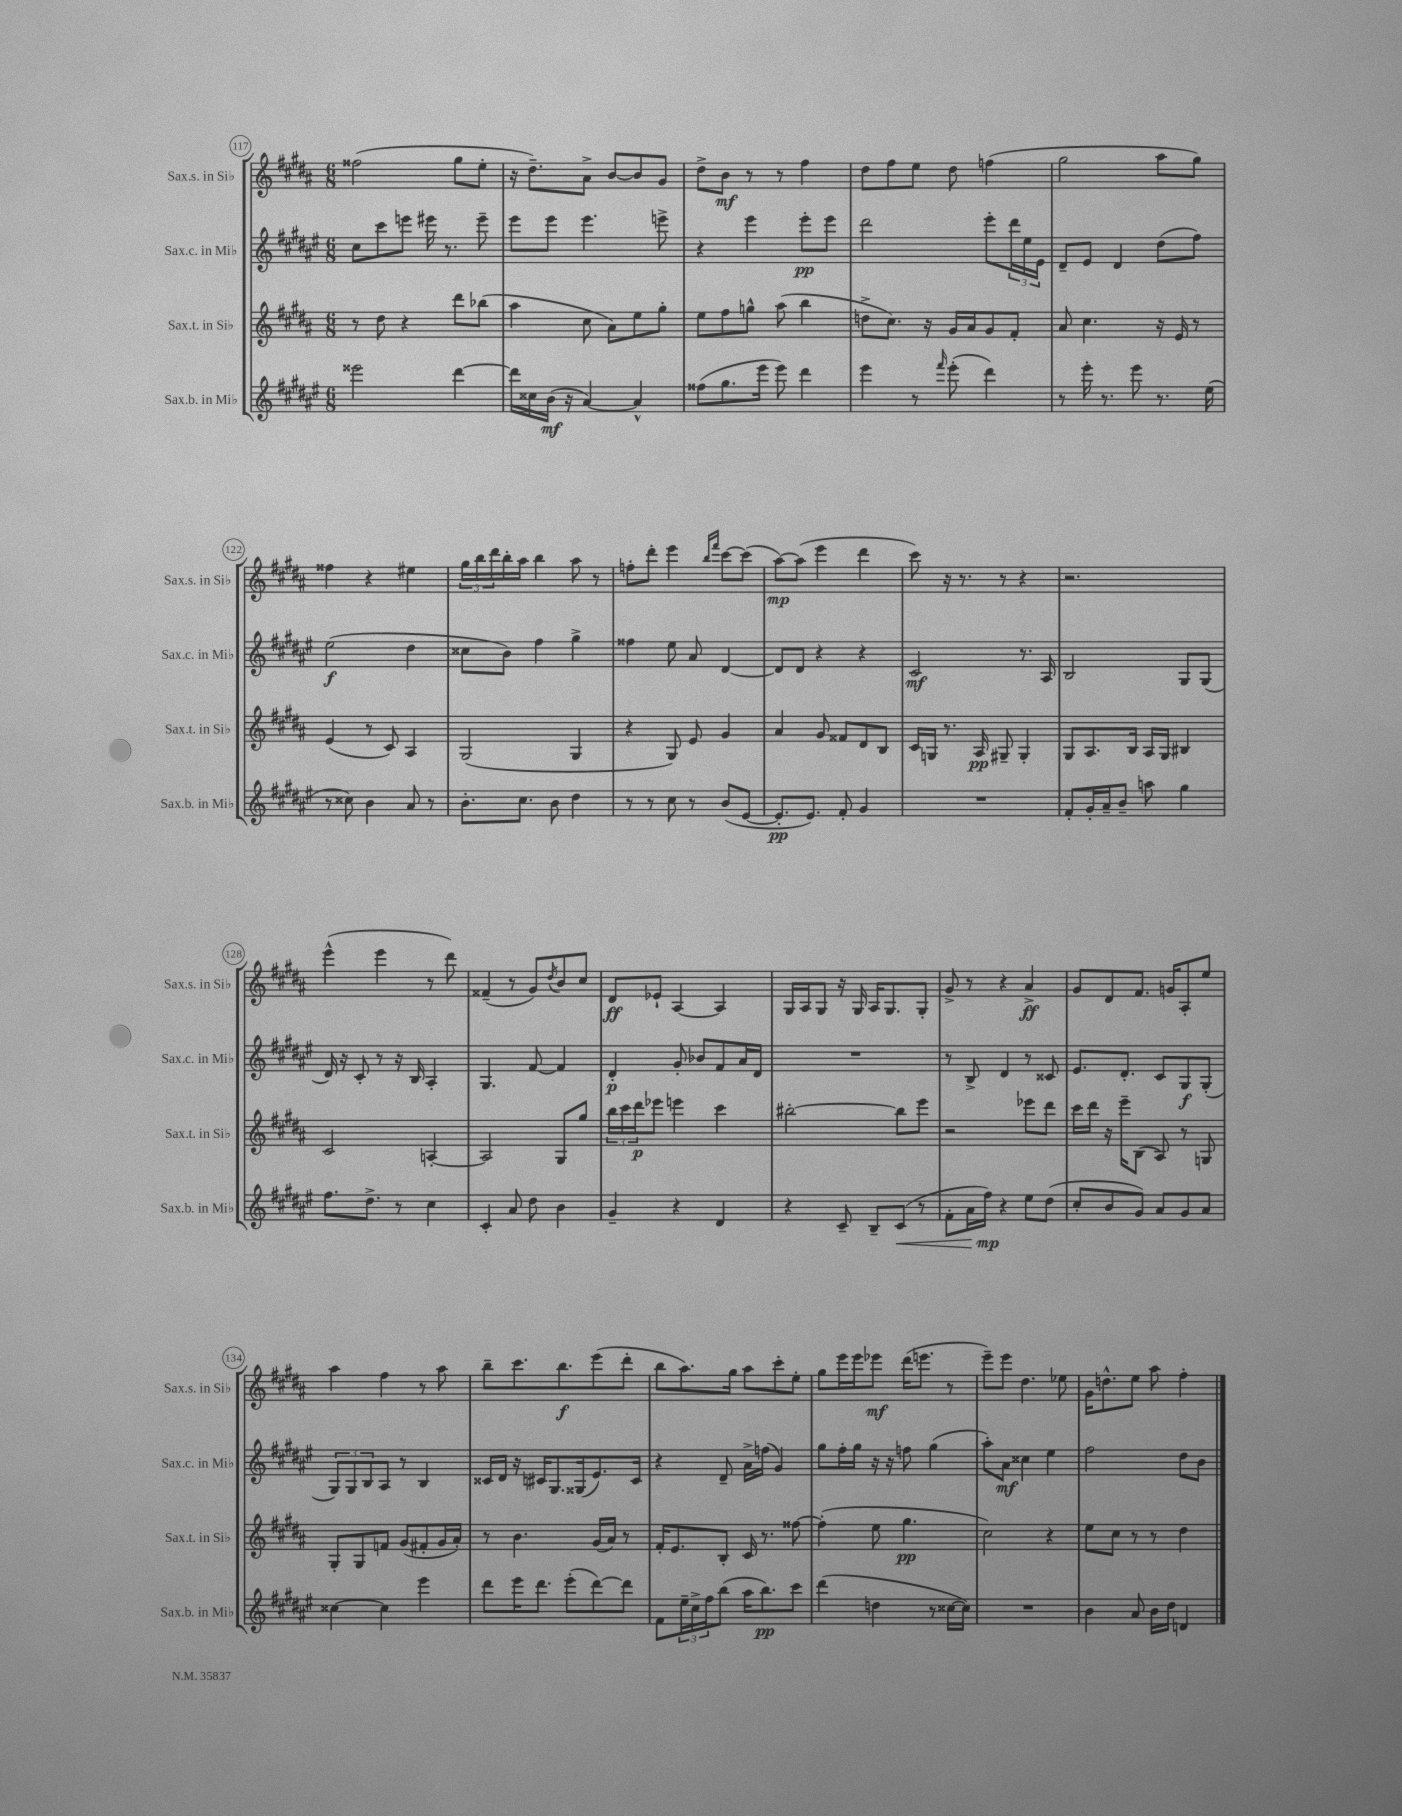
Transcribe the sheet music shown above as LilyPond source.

<<
\new StaffGroup <<
\new Staff = "s0" \with { instrumentName = "Sax.s. in Sib" shortInstrumentName = "Sax.s. in Sib" } {
    \clef treble \key b \major \numericTimeSignature \time 6/8
    fisis''2( gis''8 e''8-. |
    r16 dis''8.--) ais'8-> b'8~ b'8 gis'8 |
    dis''8-> b'8\mf r8 r8 fis''4 |
    dis''8 fis''8 e''8 dis''8 f''4( |
    gis''2 ais''8 gis''8) |
    fisis''4 r4 eis''4 |
    \tuplet 3/2 { gis''16 b''16 dis'''16 } b''16-. ais''16 b''4 ais''8 r8 |
    f''8-. dis'''8-. e'''4 \grace { b''16 fis'''16 } cis'''8~ cis'''8( |
    ais''8~\mp) ais''8( e'''4 dis'''4 |
    cis'''8) r16 r8. r8 r4 |
    r2. |
    e'''4-^( e'''4 r8 dis'''8) |
    fisis'4--( r8 gis'8) \acciaccatura { dis''8 } b'8 cis''8 |
    dis'8\ff ees'8-! ais4~ ais4 |
    gis16 ais16 gis8 r16 gis16 ais16 gis8. gis8-. |
    gis'8-> r8 r4 ais'4->\ff |
    gis'8 dis'8 fis'8. g'16 ais8-. e''8 |
    ais''4 fis''4 r8 ais''8 |
    b''8-- cis'''8. b''8.\f e'''8( dis'''8-. |
    b''8 ais''8.) gis''16 ais''8 cis'''8-. e''8-. |
    gis''8 e'''16 e'''16 ees'''8\mf dis'''16( e'''8. r8 |
    e'''8--) e'''8 dis''4. ees''8 |
    gis'16 d''8.-^ e''8 ais''8 fis''4-. \bar "|." |
}
\new Staff = "s1" \with { instrumentName = "Sax.c. in Mib" shortInstrumentName = "Sax.c. in Mib" } {
    \clef treble \key fis \major \numericTimeSignature \time 6/8
    cis''8 cis'''8 e'''8 eis'''16 r8. eis'''8-- |
    eis'''8 eis'''8 eis'''4. e'''8-> |
    r4 eis'''4 eis'''8-.\pp eis'''8 |
    dis'''2 eis'''8-. \tuplet 3/2 { dis'''16 eis''16 eis'16 } |
    dis'8-- eis'8 dis'4 dis''8( fis''8) |
    eis''2\f( dis''4 |
    cisis''8 b'8) fis''4 gis''4-> |
    fisis''4 eis''8 ais'8 dis'4~ |
    dis'8 dis'8 r4 r4 |
    cis'2\mf r8. ais16 |
    b2 gis8 gis8( |
    dis'16) r16 cis'8-. r8 r16 b16 ais4-. |
    gis4. fis'8~ fis'4 |
    dis'4-.\p gis'8-. bes'8 fis'8 ais'16 dis'16 |
    R2. |
    r8 b8-> dis'4 r8 cisis'8 |
    eis'8. dis'8.-. cis'8 gis8\f gis8-.( |
    \tuplet 3/2 { gis8) gis8 b8 } ais8 r8 b4 |
    cisis'16 dis'16 r16 cis'16 gis8. gisis16( eis'8.) cis'16 |
    r4 dis'8-- ais'16-> f''16( gis'4) |
    gis''8 fis''16-. gis''16 r16 r16 f''8 gis''4( |
    ais''8-.) ais'8\mf cisis''4 eis''4 |
    fis''2 dis''8 b'8 \bar "|." |
}
\new Staff = "s2" \with { instrumentName = "Sax.t. in Sib" shortInstrumentName = "Sax.t. in Sib" } {
    \clef treble \key b \major \numericTimeSignature \time 6/8
    r8 dis''8 r4 dis'''8 bes''8( |
    ais''4 cis''8 ais'8) e''8 gis''8-. |
    e''8 fis''8 g''8-^ ais''8( b''4 |
    d''8-> cis''8.) r16 gis'16 ais'16 gis'8 fis'8-. |
    ais'8 cis''4. r16 e'16 r8 |
    e'4( r8 cis'8) ais4 |
    gis2( gis4 |
    r4 gis8) e'8 gis'4 |
    ais'4 gis'8 fisis'8 dis'8 b8 |
    cis'16 g16 r8. ais16\pp gis8-- gis4-. |
    gis8 ais8. b16 ais16 gis16 bis4 |
    cis'2 a4~-. |
    a2 gis8 gis''8 |
    \tuplet 3/2 { b''16 cis'''16 dis'''16\p } ees'''8 e'''4 cis'''4 |
    bis''2~-. bis''8 e'''8 |
    r2 ees'''8 dis'''8 |
    cis'''16 dis'''16 r16 e'''16-- b8( ais8) r8 g8 |
    gis8-. gis8 f'8 gis'8( fis'8-. gis'16 ais'16-.) |
    r8 b'4. gis'16( ais'16) r8 |
    fis'16-. e'8. b8-. cis'16 r8. fisis''8~ |
    fisis''4-.( e''8 gis''4.\pp |
    cis''2) r4 |
    e''8 cis''8 r8 r8 dis''4 \bar "|." |
}
\new Staff = "s3" \with { instrumentName = "Sax.b. in Mib" shortInstrumentName = "Sax.b. in Mib" } {
    \clef treble \key fis \major \numericTimeSignature \time 6/8
    eisis'''2 dis'''4~ |
    dis'''16 cisis''16 b'16\mf( r16 ais'4~) ais'4-^ |
    fisis''8( gis''8. eis'''16 eis'''8) dis'''4 |
    eis'''4 r8 \grace { fis'''16 } eis'''8-.( dis'''4) |
    r8 eis'''16-. r8. eis'''8 r8. eis''16( |
    r8 cisis''8) b'4 ais'8 r8 |
    b'8.-. cis''8. b'8 dis''4 |
    r8 r8 cis''8 r8 b'8( eis'8~ |
    eis'8.-.\pp eis'8.) fis'8-. gis'4 |
    R2. |
    fis'8-. gis'16-. ais'16-- b'8-- a''8 gis''4 |
    fis''8. dis''8.-> r8 cis''4 |
    cis'4-. ais'8 dis''8 b'4 |
    gis'4-- r4 dis'4 |
    r4 cis'8-- b8-- cis'8\<( r8 |
    fis'8-. ais'16 fis''16\mp\!) r4 eis''8 dis''8( |
    cis''8-. b'8 gis'8) ais'8 gis'8 ais'8 |
    cisis''4~ cisis''4 eis'''4 |
    dis'''8 eis'''16 dis'''8. eis'''8-.( dis'''8~) dis'''8 |
    fis'8 \tuplet 3/2 { eis''16-- cis''16-> fis''16 } b''8( ais''16 b''8.\pp) cis'''8 |
    dis'''4( d''4 r8 cisis''16~ cisis''16) |
    R2. |
    b'4 ais'8 b'16 dis''16 d'4 \bar "|." |
}
>>
>>
\layout { \context { \Score currentBarNumber = #117 \override BarNumber.stencil = #(make-stencil-circler 0.1 0.3 ly:text-interface::print) } }
